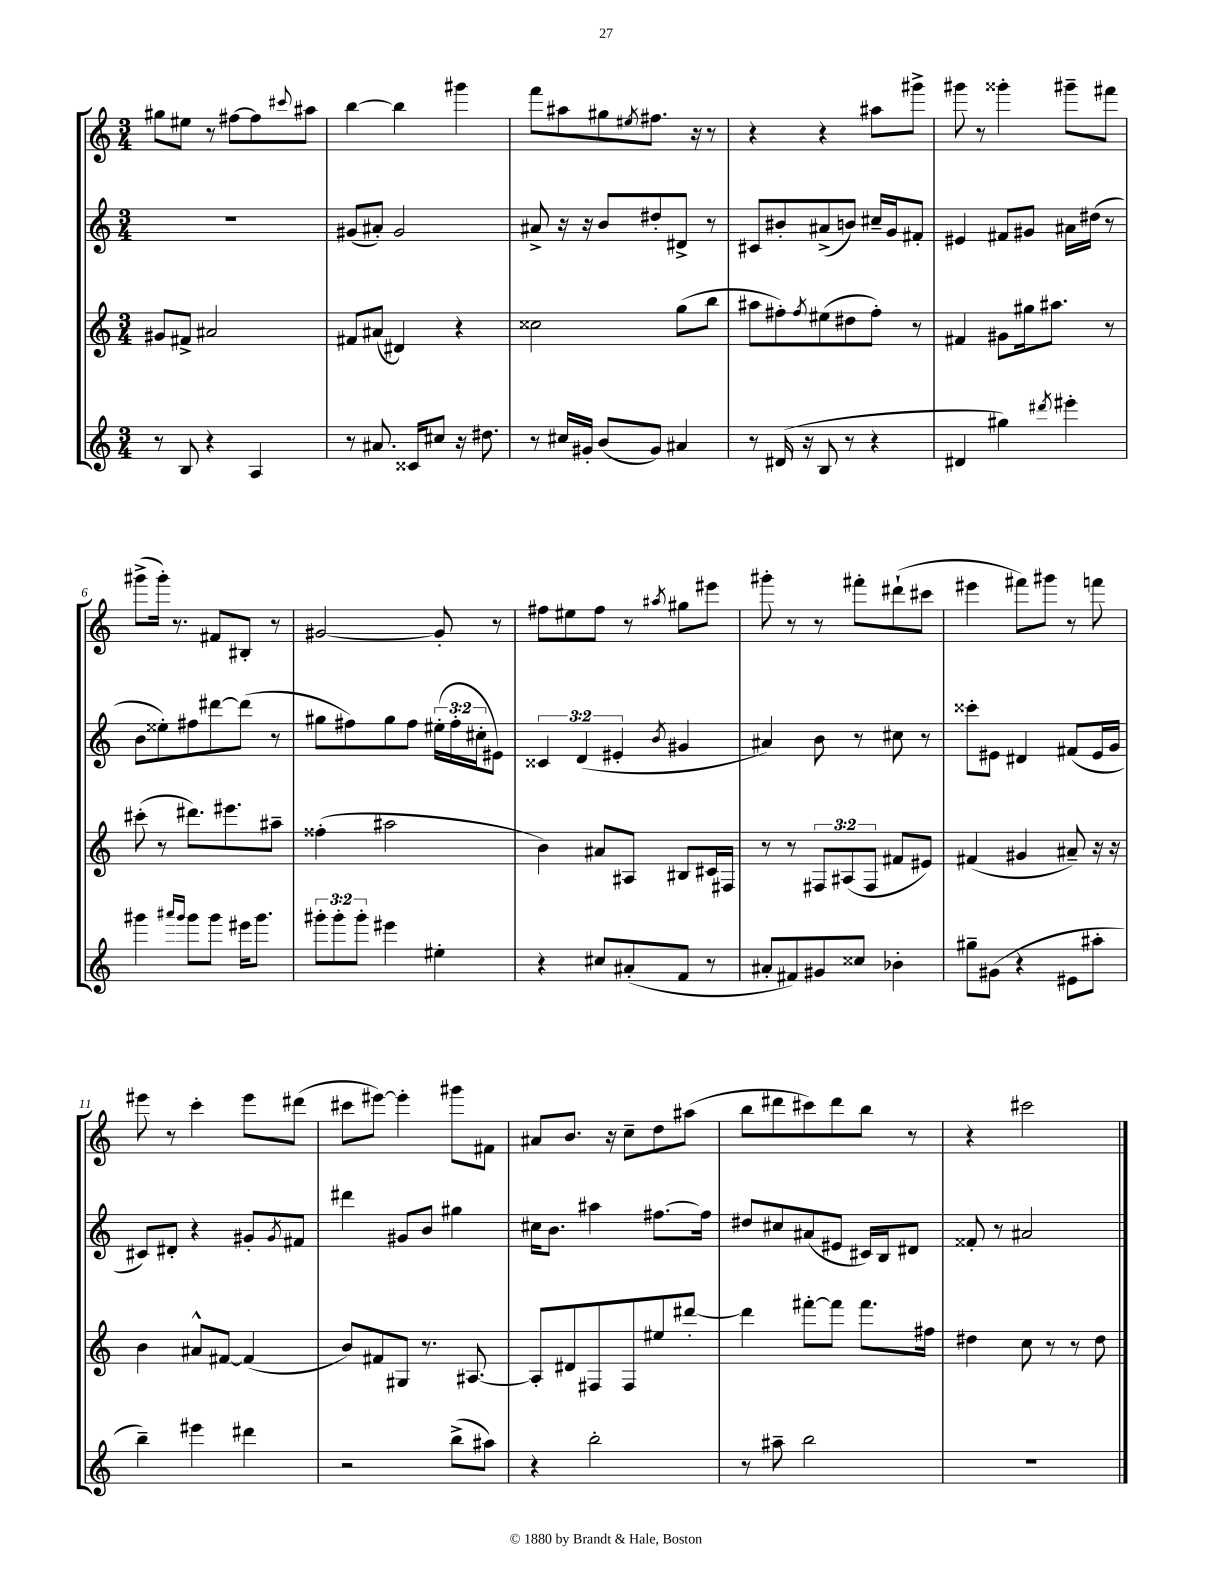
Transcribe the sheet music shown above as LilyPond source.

<<
\new StaffGroup <<
\new Staff = "s0" {
    \clef treble \key c \major \numericTimeSignature \time 3/4
    gis''8 eis''8 r8 fis''8~ fis''8 \appoggiatura { cis'''8 } ais''8 |
    b''4~ b''4 gis'''4 |
    f'''8 ais''8 gis''8 \acciaccatura { eis''8 } fis''8. r16 r8 |
    r4 r4 ais''8 gis'''8-> |
    gis'''8 r8 gisis'''4-. gis'''8-- fis'''8 |
    gis'''8->( gis'''16-.) r8. fis'8 bis8-. r8 |
    gis'2~ gis'8-. r8 |
    fis''8 eis''8 fis''8 r8 \acciaccatura { ais''8 } gis''8 eis'''8 |
    gis'''8-. r8 r8 fis'''8-. dis'''8-!( cis'''8 |
    eis'''4 fis'''8) gis'''8 r8 f'''8 |
    eis'''8 r8 c'''4-. eis'''8 dis'''8( |
    cis'''8 eis'''8~) eis'''4-. gis'''8 fis'8 |
    ais'8 b'8. r16 c''8-- d''8 ais''8( |
    b''8 dis'''8 cis'''8) dis'''8 b''8 r8 |
    r4 cis'''2 \bar "|." |
}
\new Staff = "s1" {
    \clef treble \key c \major \numericTimeSignature \time 3/4 \override Staff.TupletNumber.text = #tuplet-number::calc-fraction-text
    R2. |
    gis'8( ais'8-.) gis'2 |
    ais'8-> r16 r16 b'8 dis''8-. dis'8-> r8 |
    cis'8 bis'8-. ais'8->( b'8) cis''16-- g'16 fis'8-. |
    eis'4 fis'8 gis'8 ais'16 dis''16( r8 |
    b'8 eisis''8-.) fis''8 dis'''8~ dis'''8( r8 |
    gis''8 fis''8) gis''8 fis''8 \tuplet 3/2 { eis''16-.( fis''16-. cis''16-. } eis'8) |
    \tuplet 3/2 { cisis'4 d'4( eis'4-. } \acciaccatura { b'8 } gis'4 |
    ais'4) b'8 r8 cis''8 r8 |
    cisis'''8-. eis'8 dis'4 fis'8( eis'16 g'16 |
    cis'8) dis'8-. r4 gis'8-. \acciaccatura { gis'8 } fis'8 |
    dis'''4 gis'8 b'8 gis''4 |
    cis''16 b'8. ais''4 fis''8.~ fis''16 |
    dis''8 cis''8 ais'8( eis'8 cis'16) b16 dis'8 |
    fisis'8-. r8 ais'2 \bar "|." |
}
\new Staff = "s2" {
    \clef treble \key c \major \numericTimeSignature \time 3/4 \override Staff.TupletNumber.text = #tuplet-number::calc-fraction-text
    gis'8 fis'8-> ais'2 |
    fis'8 ais'8( dis'4) r4 |
    cisis''2 g''8( b''8 |
    ais''8 fis''8-.) \acciaccatura { fis''8 } eis''8( dis''8 fis''8-.) r8 |
    fis'4 gis'8 gis''16 ais''8. r8 |
    cis'''8-.( r8 dis'''8.) eis'''8. ais''8-- |
    fisis''4-.( ais''2 |
    b'4) ais'8 ais8 bis8 cis'16 fis16 |
    r8 r8 \tuplet 3/2 { fis8 ais8( fis8 } fis'8 eis'8) |
    fis'4( gis'4 ais'8--) r16 r16 |
    b'4 ais'8-^ fis'8~ fis'4( |
    b'8) fis'8 gis8 r8. ais8.~ |
    ais8-. dis'8 fis8 fis8 eis''8 dis'''8~-. |
    dis'''4 fis'''8~-. fis'''8 fis'''8. fis''16 |
    dis''4 c''8 r8 r8 dis''8 \bar "|." |
}
\new Staff = "s3" {
    \clef treble \key c \major \numericTimeSignature \time 3/4 \override Staff.TupletNumber.text = #tuplet-number::calc-fraction-text
    r8 b8 r4 a4 |
    r8 ais'8. cisis'16 cis''8 r16 dis''8. |
    r8 cis''16 gis'16-. b'8( gis'8) ais'4 |
    r8 dis'16( r16 b8 r8 r4 |
    dis'4 gis''4) \acciaccatura { dis'''8 } eis'''4-. |
    gis'''4 \grace { ais'''16 gis'''16 } gis'''8 gis'''8 eis'''16 gis'''8. |
    \tuplet 3/2 { gis'''8-. gis'''8-. gis'''8-. } eis'''4 eis''4-. |
    r4 cis''8 ais'8-.( f'8 r8 |
    ais'8-. fis'8) gis'8 cisis''8 bes'4-. |
    gis''8-- gis'8( r4 eis'8 ais''8-. |
    b''4--) eis'''4 dis'''4 |
    r2 b''8->( ais''8) |
    r4 b''2-. |
    r8 ais''8-- b''2 |
    R2. \bar "|." |
}
>>
>>
